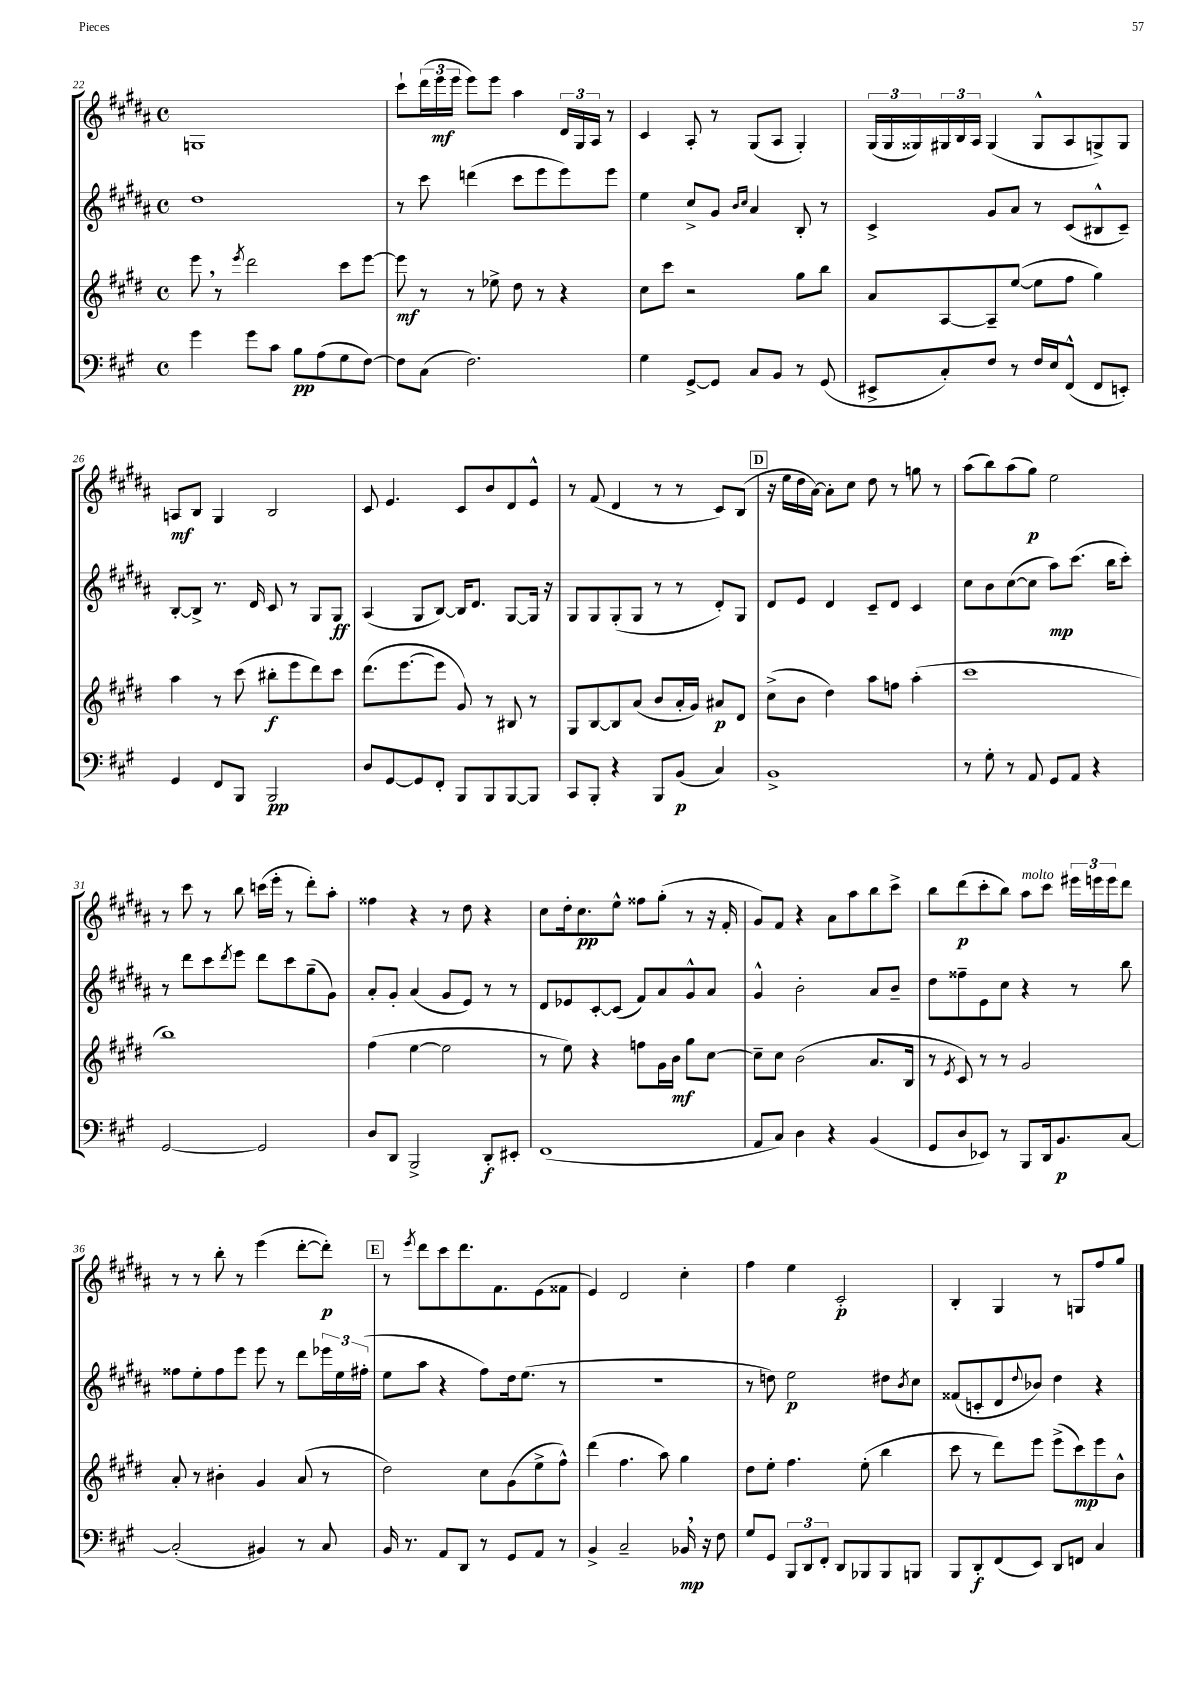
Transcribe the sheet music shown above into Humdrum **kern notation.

**kern	**dynam	**kern	**dynam	**kern	**dynam	**kern	**dynam
*part4	*part4	*part3	*part3	*part2	*part2	*part1	*part1
*staff4	*staff4	*staff3	*staff3	*staff2	*staff2	*staff1	*staff1
*clefF4	*	*clefG2	*	*clefG2	*	*clefG2	*
*k[f#c#g#]	*	*k[f#c#g#d#]	*	*k[f#c#g#d#a#]	*	*k[f#c#g#d#a#]	*
*M4/4	*	*M4/4	*	*M4/4	*	*M4/4	*
*met(c)	*	*met(c)	*	*met(c)	*	*met(c)	*
=22	=22	=22	=22	=22	=22	=22	=22
4g#\	.	8eee,\	.	1dd#	.	1Gn	.
.	.	8r	.	.	.	.	.
.	.	8qeee/	.	.	.	.	.
8g#\L	.	2ddd#\	.	.	.	.	.
8c#\J	.	.	.	.	.	.	.
8B\L	pp	.	.	.	.	.	.
(8A\	.	.	.	.	.	.	.
8G#\	.	8ccc#\L	.	.	.	.	.
[8F#\J)	.	[8eee\J	.	.	.	.	.
=23	=23	=23	=23	=23	=23	=23	=23
8F#\L]	.	8eee\]	mf	8r	.	8ccc#`\L	.
(8C#\J	.	8r	.	8ccc#\	.	(24ddd#\L	.
.	.	.	.	.	.	24eee\	mf
.	.	.	.	.	.	24eee\JJ	.
2.F#\)	.	8r	.	(4dddn\	.	8eee\L)	.
.	.	8ee-X^\	.	.	.	8eee\J	.
.	.	8dd#\	.	8ccc#\L	.	4aa#\	.
.	.	8r	.	8eee\	.	.	.
.	.	4r	.	8eee\)	.	24d#/LL	.
.	.	.	.	.	.	24G#/	.
.	.	.	.	.	.	24A#/JJ	.
.	.	.	.	8eee\J	.	8r	.
=24	=24	=24	=24	=24	=24	=24	=24
4G#\	.	8cc#\L	.	4ee\	.	4c#/	.
.	.	8ccc#\J	.	.	.	.	.
[8GG#^/L	.	2r	.	8cc#^/L	.	8A#'/	.
8GG#/J]	.	.	.	8g#/J	.	8r	.
.	.	.	.	16qqb/LL	.	.	.
.	.	.	.	16qqcc#/JJ	.	.	.
8C#/L	.	.	.	4a#/	.	(8G#/L	.
8BB/J	.	.	.	.	.	8A#/J	.
8r	.	8gg#\L	.	8B'/	.	4G#'/)	.
(8GG#/	.	8bb\J	.	8r	.	.	.
=25	=25	=25	=25	=25	=25	=25	=25
8EE#X^/L	.	8a/L	.	4c#^/	.	(24G#/LL	.
.	.	.	.	.	.	24G#/	.
.	.	.	.	.	.	24G##X/)	.
8C#'/)	.	[8A/	.	.	.	24G#X/	.
.	.	.	.	.	.	24B/	.
.	.	.	.	.	.	24A#/JJ	.
8F#/J	.	8A~/]	.	8g#/L	.	(4G#/	.
8r	.	([8ee/J	.	8a#/J	.	.	.
16F#/LL	.	8ee\L]	.	8r	.	8G#^^/L	.
16E/J	.	.	.	.	.	.	.
(8FF#^^/J	.	8ff#\J	.	(8c#/L	.	8A#/	.
8FF#/L	.	4gg#\)	.	8B#X^^/	.	8Gn^/)	.
8EEn'/J)	.	.	.	8c#~/J)	.	8G/J	.
!!LO:LB:g=z
=26	=26	=26	=26	=26	=26	=26	=26
4GG#/	.	4aa\	.	[8B'/L	.	8An/L	mf
.	.	.	.	8B^/J]	.	8B/J	.
8FF#/L	.	8r	.	8.r	.	4G#/	.
8BBB/J	.	(8ccc#\	.	.	.	.	.
.	.	.	.	16d#/	.	.	.
2BBB/	pp	8bb#X'\L	f	8c#/	.	2B/	.
.	.	8eee\	.	8r	.	.	.
.	.	8ddd#\)	.	8G#/L	.	.	.
.	.	8ccc#\J	.	8G#/J	ff	.	.
=27	=27	=27	=27	=27	=27	=27	=27
8D/L	.	(8.ddd#\L	.	(4A#/	.	8c#/	.
[8GG#/	.	.	.	.	.	4.e/	.
.	.	[8.eee\	.	.	.	.	.
8GG#/]	.	.	.	8G#/L	.	.	.
8FF#'/J	.	8eee\J]	.	[8B/J)	.	.	.
8BBB/L	.	8g#/)	.	16B/KL]	.	8c#/L	.
.	.	.	.	8.d#/J	.	.	.
8BBB/	.	8r	.	.	.	8b/	.
[8BBB/	.	8B#X/	.	[8G#/L	.	8d#/	.
8BBB/J]	.	8r	.	16G#/Jk]	.	8e^^/J	.
.	.	.	.	16r	.	.	.
=28	=28	=28	=28	=28	=28	=28	=28
8CC#/L	.	8G#/L	.	8G#/L	.	8r	.
8BBB'/J	.	[8B/	.	8G#/	.	(8f#/	.
4r	.	8B/]	.	(8G#'/	.	4d#/	.
.	.	(8a/J	.	8G#/J	.	.	.
8BBB/L	.	8b/L	.	8r	.	8r	.
(8BB/J	p	16a'/L	.	8r	.	8r	.
.	.	16g#/JJ)	.	.	.	.	.
4C#/)	.	8a#X/L	p	8d#'/L)	.	8c#/L)	.
.	.	8d#/J	.	8G#/J	.	(8B/J	.
!!LO:REH:place=s1:t=D
=29	=29	=29	=29	=29	=29	=29	=29
1BB^	.	(8cc#^\L	.	8d#/L	.	16r	.
.	.	.	.	.	.	16ee\LL	.
.	.	8b\J	.	8e/J	.	16dd#\	.
.	.	.	.	.	.	[16a#\JJ)	.
.	.	4dd#\)	.	4d#/	.	8a#'\L]	.
.	.	.	.	.	.	8cc#\J	.
.	.	8aa\L	.	8c#~/L	.	8dd#\	.
.	.	8ffn\J	.	8d#/J	.	8r	.
.	.	(4aa'\	.	4c#/	.	8ggn\	.
.	.	.	.	.	.	8r	.
=30	=30	=30	=30	=30	=30	=30	=30
8r	.	1ccc#	.	8cc#\L	.	(8aa#\L	.
8G#'\	.	.	.	8b\	.	8bb\)	.
8r	.	.	.	([8cc#\	.	(8aa#\	.
8AA/	.	.	.	8cc#\J]	.	8gg#\J)	p
8GG#/L	.	.	.	8aa#\L)	mp	2ee\	.
8AA/J	.	.	.	(8.ccc#\J	.	.	.
4r	.	.	.	.	.	.	.
.	.	.	.	16bb\KL	.	.	.
.	.	.	.	8ccc#'\J)	.	.	.
!!LO:LB:g=z
=31	=31	=31	=31	=31	=31	=31	=31
[2GG#/	.	1bb)	.	8r	.	8r	.
.	.	.	.	8ddd#\L	.	8ccc#\	.
.	.	.	.	8ccc#\	.	8r	.
.	.	.	.	8qddd#/	.	.	.
.	.	.	.	8eee\J	.	8bb\	.
2GG#/]	.	.	.	8ddd#\L	.	(16cccn\LL	.
.	.	.	.	.	.	16eee'\JJ	.
.	.	.	.	8ccc#\	.	8r	.
.	.	.	.	(8gg#~\	.	8ddd#'\L)	.
.	.	.	.	8g#\J)	.	8aa#'\J	.
=32	=32	=32	=32	=32	=32	=32	=32
8D/L	.	(4ff#\	.	8a#'/L	.	4ff##X\	.
8DD/J	.	.	.	8g#'/J	.	.	.
2BBB^/	.	[4ee\	.	(4a#/	.	4r	.
.	.	2ee\]	.	8g#/L	.	8r	.
.	.	.	.	8e/J)	.	8dd#\	.
8DD'/L	f	.	.	8r	.	4r	.
8EE#X'/J	.	.	.	8r	.	.	.
=33	=33	=33	=33	=33	=33	=33	=33
(1FF#	.	8r	.	8d#/L	.	8cc#\L	.
.	.	8ee\)	.	8e-X/	.	16dd#'\k	.
.	.	.	.	.	.	8.cc#\	pp
.	.	4r	.	[8c#'/	.	.	.
.	.	.	.	(8c#/J]	.	8ee^^\J	.
.	.	8ffn\L	.	8f#/L)	.	8ff##X\L	.
.	.	16g#\L	.	8a#/	.	(8gg#'\J	.
.	.	16b\JJ	mf	.	.	.	.
.	.	8gg#\L	.	8g#^^/	.	8r	.
.	.	[8cc#\J	.	8a#/J	.	16r	.
.	.	.	.	.	.	16f#'/	.
=34	=34	=34	=34	=34	=34	=34	=34
8AA/L	.	8cc#~\L]	.	4g#^^/	.	8g#/L)	.
8C#/J)	.	8cc#\J	.	.	.	8f#/J	.
4D\	.	(2b\	.	2b'\	.	4r	.
4r	.	.	.	.	.	8a#\L	.
.	.	.	.	.	.	8aa#\	.
(4BB/	.	8.a/L	.	8a#/L	.	8bb\	.
.	.	.	.	8b~/J	.	8ccc#^\J	.
.	.	16B/Jk	.	.	.	.	.
=35	=35	=35	=35	=35	=35	=35	=35
8GG#/L	.	8r	.	8dd#\L	.	8bb\L	.
.	.	8qe/	.	.	.	.	.
8D/	.	8c#/)	.	8ff##X~\	.	(8ddd#\	p
8EE-X/J)	.	8r	.	8e\	.	8ccc#'\	.
8r	.	8r	.	8cc#\J	.	8bb\J)	.
!	!	!	!	!	!	!LO:TX:a:i:t=molto	!
8BBB/L	.	2g#/	.	4r	.	8aa#\L	.
16DD/k	.	.	.	.	.	8ccc#\J	.
8.BB/	p	.	.	.	.	.	.
.	.	.	.	8r	.	24eee#X\LL	.
.	.	.	.	.	.	24eeen\	.
.	.	.	.	.	.	24eee\J	.
[8C#/J	.	.	.	8bb\	.	8ddd#\J	.
!!LO:LB:g=z
=36	=36	=36	=36	=36	=36	=36	=36
(2C#'/]	.	8a'/	.	8ff##X\L	.	8r	.
.	.	8r	.	8ee'\	.	8r	.
.	.	4b#X'\	.	8ff##\	.	8bb'\	.
.	.	.	.	8eee\J	.	8r	.
4BB#X/)	.	4g#/	.	8eee\	.	(4eee\	.
.	.	.	.	8r	.	.	.
8r	.	(8a/	.	8ddd#\L	.	[8ddd#'\L	.
8C#/	.	8r	.	24eee-X\L	.	8ddd#'\J])	p
.	.	.	.	24ee\	.	.	.
.	.	.	.	(24ff#X'\JJ	.	.	.
!!LO:REH:place=s1:t=E
=37	=37	=37	=37	=37	=37	=37	=37
16BB/	.	2dd#\)	.	8ee\L	.	8r	.
8.r	.	.	.	.	.	.	.
.	.	.	.	.	.	8qeee/	.
.	.	.	.	8aa#\J	.	8ddd#\L	.
8AA/L	.	.	.	4r	.	8ccc#\	.
8DD/J	.	.	.	.	.	8.ddd#\	.
8r	.	8cc#\L	.	8ff#\L)	.	.	.
.	.	.	.	.	.	8.f#\	.
8GG#/L	.	(8g#\	.	16dd#\k	.	.	.
.	.	.	.	(8.ee\J	.	.	.
8AA/J	.	8ee^\	.	.	.	(8e\	.
8r	.	8ff#^^\J)	.	8r	.	8f##X\J	.
=38	=38	=38	=38	=38	=38	=38	=38
4BB^/	.	(4ddd#\	.	1r	.	4e/)	.
2C#~/	.	4.ff#\	.	.	.	2d#/	.
.	.	8aa\)	.	.	.	.	.
16BB-X,/	mp	4gg#\	.	.	.	4cc#'\	.
16r	.	.	.	.	.	.	.
8F#\	.	.	.	.	.	.	.
=39	=39	=39	=39	=39	=39	=39	=39
8G#/L	.	8dd#\L	.	8r	.	4ff#\	.
8GG#/J	.	8ee'\J	.	8ddn\)	.	.	.
12BBB/L	.	4.ff#\	.	2ee\	p	4ee\	.
12DD/	.	.	.	.	.	.	.
12FF#'/J	.	.	.	.	.	.	.
8DD/L	.	.	.	.	.	2c#'/	p
8BBB-X/	.	(8ee'\	.	.	.	.	.
8BBB-/	.	4bb\	.	8dd#X\L	.	.	.
.	.	.	.	8qb/	.	.	.
8BBBn/J	.	.	.	8cc#\J	.	.	.
=40	=40	=40	=40	=40	=40	=40	=40
8BBB/L	.	8ccc#\	.	(8f##X/L	.	4B'/	.
8DD'/	f	8r	.	8cn'/	.	.	.
(8FF#/	.	8ddd#\L)	.	8d#/	.	4G#/	.
.	.	.	.	8qqdd#/	.	.	.
8EE/J)	.	8eee\J	.	8b-X/J)	.	.	.
8DD/L	.	(8eee^\L	.	4dd#\	.	8r	.
8FFn/J	.	8ccc#\)	mp	.	.	8Gn/L	.
4C#/	.	8eee\	.	4r	.	8ff#/	.
.	.	8b^^\J	.	.	.	8gg#/J	.
==	==	==	==	==	==	==	==
*-	*-	*-	*-	*-	*-	*-	*-
